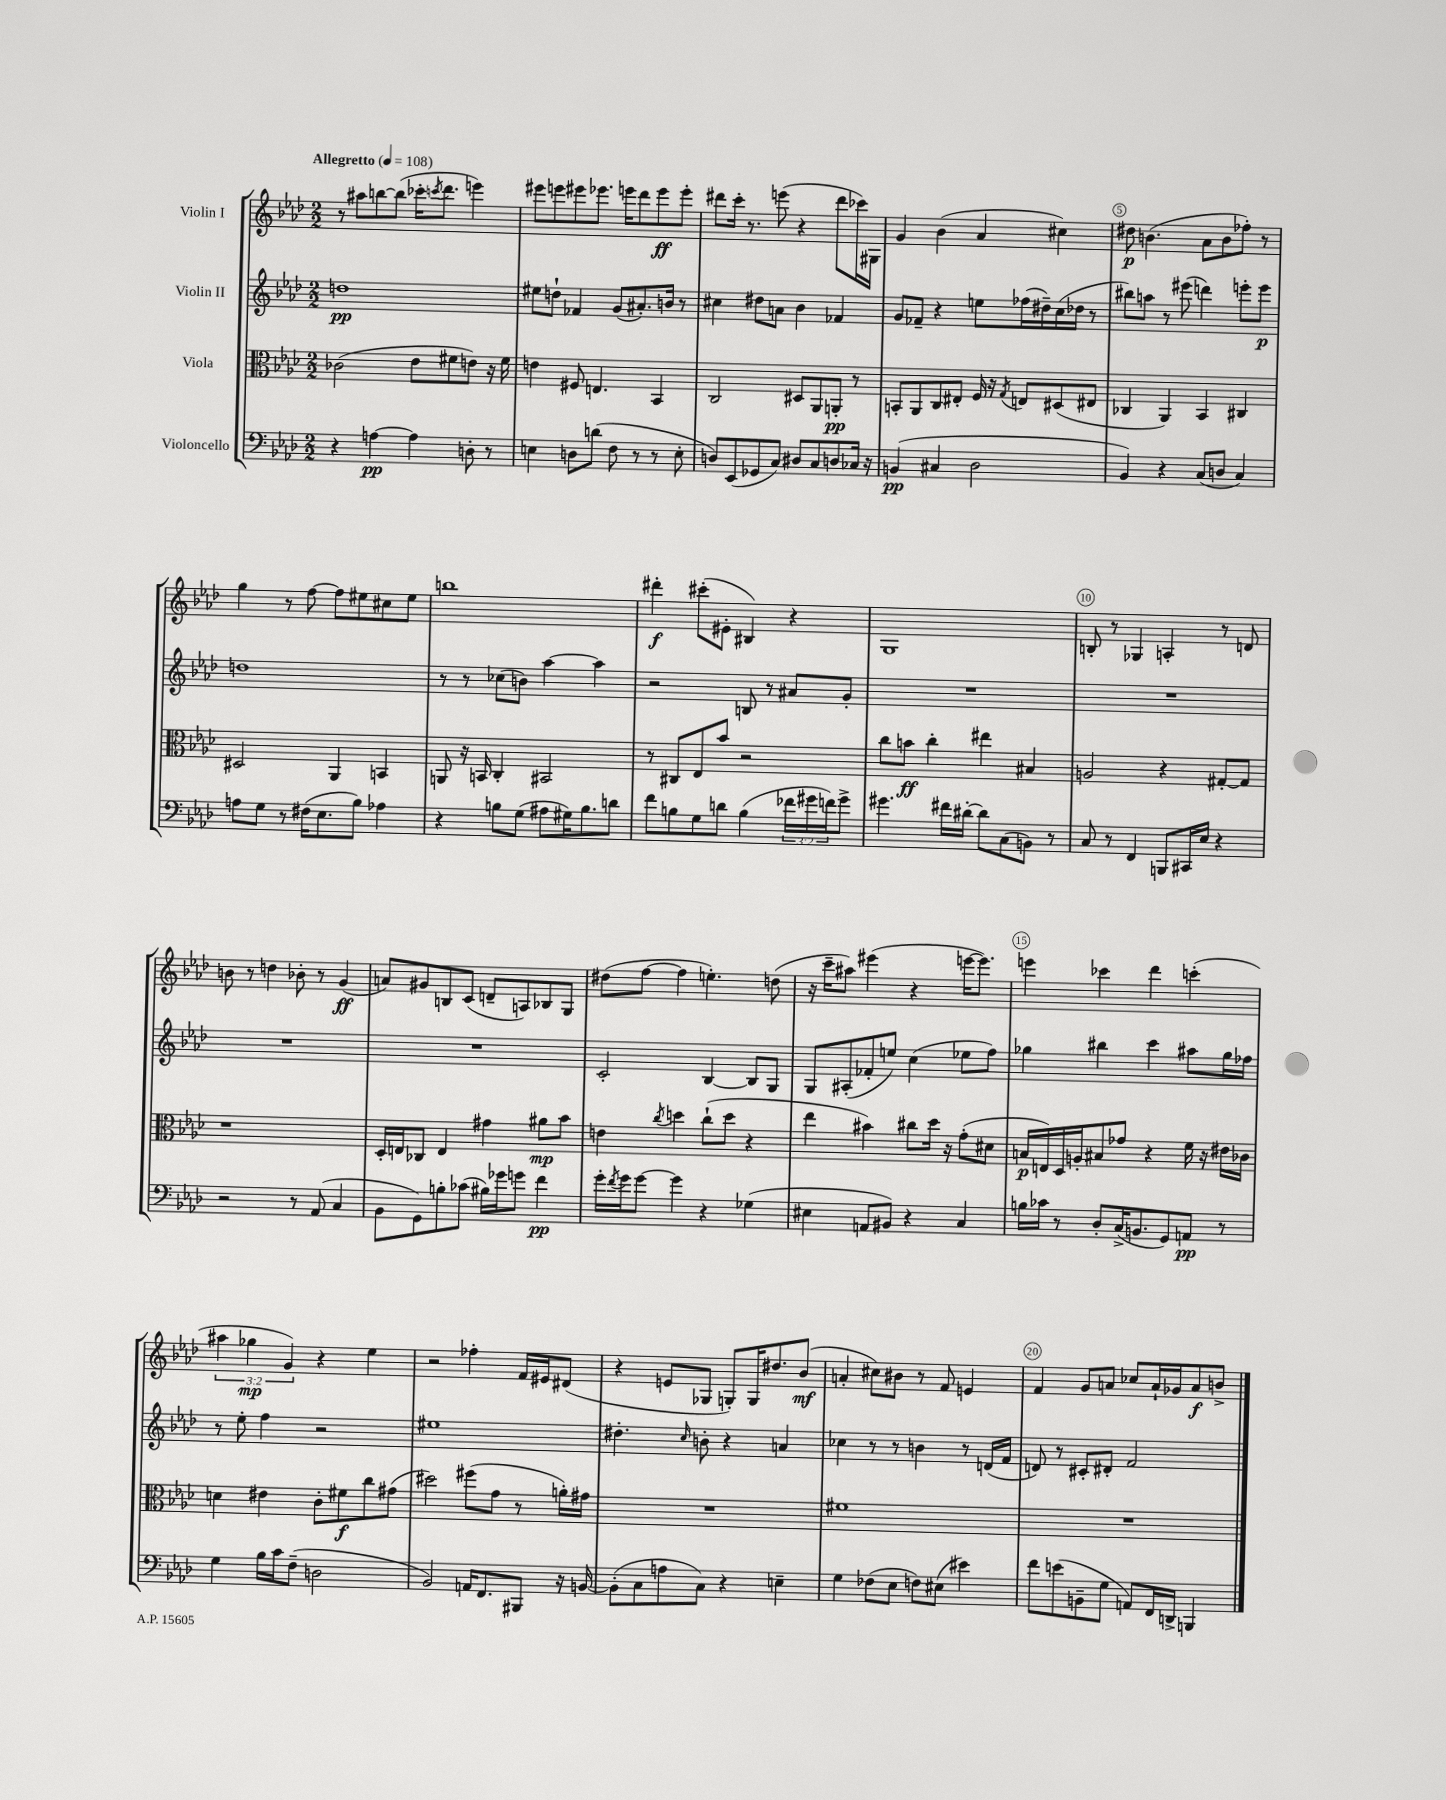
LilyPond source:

<<
\new StaffGroup <<
\new Staff = "s0" \with { instrumentName = "Violin I" } {
    \clef treble \key aes \major \numericTimeSignature \time 2/2 \override Staff.TupletNumber.text = #tuplet-number::calc-fraction-text \tempo "Allegretto" 4 = 108
    r8 ais''8 b''8~ b''8( ces'''16-. \acciaccatura { c'''8 } des'''8. e'''4) |
    eis'''8 e'''8 eis'''8 ees'''8. e'''16 des'''8 e'''8\ff e'''8-. |
    dis'''8 c'''16-. r8. e'''8( r4 dis'''8 ces'''16) gis16 |
    g'4 bes'4( aes'4 cis''4) |
    dis''8\p b'4.( aes'8 b'8 fes''8-.) r8 |
    g''4 r8 f''8~ f''8 eis''8 cis''8 eis''8 |
    b''1 |
    dis'''4-.\f cis'''8-.( eis'8-. bis4) r4 |
    g1 |
    b8-. r8 ges4 a4-. r8 d'8 |
    b'8 r8 d''4 bes'8-. r8 g'4\ff( |
    a'8) gis'8 b8 c'8( d'8-- a8) bes8 g8 |
    dis''8( f''8~ f''4 e''4.-.) d''8( |
    r16 c'''16-- ais''8) eis'''4( r4 e'''16~ e'''8.) |
    e'''4 ces'''4 des'''4 c'''4-.( |
    \tuplet 3/2 { ais''4 ges''4\mp g'4) } r4 ees''4 |
    r2 fes''4-. f'16 eis'16 dis'8( |
    r4 e'8 ges8 g8-.) g16 dis''8. bes'8\mf( |
    a'4-. cis''8) bis'8 r8 f'8 e'4 |
    f'4 g'8 a'8 ces''8 a'16-! ges'16 a'8\f b'8-> \bar "|." |
}
\new Staff = "s1" \with { instrumentName = "Violin II" } {
    \clef treble \key aes \major \numericTimeSignature \time 2/2
    d''1\pp |
    eis''8 d''8-! fes'4 g'8( ais'8.-.) b'16 r8 |
    cis''4 dis''8 a'8 bes'4 fes'4 |
    g'8 fes'8-- r4 e''8 fes''16( dis''16--) c''16( des''16 r8 |
    bis''8) a''8 r8 eis'''8( d'''4) e'''8-. e'''8\p |
    d''1 |
    r8 r8 ces''8( b'8) aes''4~ aes''4 |
    r2 b8 r8 ais'8 g'8-. |
    R1 |
    R1 |
    R1 |
    R1 |
    c'2-. bes4~ bes8 g8 |
    g8 ais8-.( fes'8-. e''8) c''4( ees''8 f''8) |
    ges''4 bis''4 c'''4 ais''8 ges''16 fes''16 |
    r8 ees''8-. f''4 r2 |
    eis''1 |
    dis''4.-. \grace { c''16 } b'8-. r4 a'4 |
    ces''4 r8 r8 b'4 r8 d'16( f'16 |
    d'8) r8 cis'8-. dis'8-. f'2 \bar "|." |
}
\new Staff = "s2" \with { instrumentName = "Viola" } {
    \clef alto \key aes \major \numericTimeSignature \time 2/2
    ces'2( ees'8 fis'8 e'8) r16 fis'16 |
    e'4 fis8 e4. bes,4 |
    c2 dis8 aes,8 a,8-.\pp r8 |
    b,8-. aes,8 c8 eis8-. f16 r16 \acciaccatura { g8 } e8 dis8( eis8 |
    ces4 aes,4) bes,4 cis4 |
    dis2 aes,4 b,4 |
    a,8 r16 b,16 c4-. bis,2 |
    r8 cis8 ees8 bes'8 r2 |
    c''8 b'8\ff c''4-. eis''4 bis4 |
    a2 r4 gis8~-. gis8 |
    r1 |
    des16-. e16 ces8 e4 gis'4 ais'8\mp bes'8 |
    e'4 \acciaccatura { c''8 } d''4 c''8-!( d''8 r4 |
    ees''4 bis'4) cis''8 des''16 r16 g'8-.( dis'8 |
    b16\p e16) des16 a16-. bis8 ges'8 r4 f'16 r16 eis'16 ces'16 |
    d'4 eis'4 c'8-. fis'8\f c''8 gis'8( |
    dis''2) fis''8( g'8 r8 a'16-.) gis'16 |
    R1 |
    fis'1 |
    R1 \bar "|." |
}
\new Staff = "s3" \with { instrumentName = "Violoncello" } {
    \clef bass \key aes \major \numericTimeSignature \time 2/2 \override Staff.TupletNumber.text = #tuplet-number::calc-fraction-text
    r4 a4~\pp a4 d8-. r8 |
    e4 d8 d'8( f8 r8 r8 e8-. |
    d8) ees,8( ges,8 c8) dis8 c8 d8 ces16 r16 |
    b,4\pp( cis4 des2 |
    bes,4) r4 c8( d8 c4) |
    a8 g8 r8 fis16( ees8. bes8) aes4 |
    r4 b8 g8( ais8 gis16) b8. d'8 |
    f'8 b8 g8 d'8 b4( \tuplet 3/2 { fes'16 gis'16 f'16) } gis'8-> |
    gis'4. fis'16 dis'16~-. dis'8 c8( b,8) r8 |
    c8 r8 f,4 b,,8 cis,16 ees16 r4 |
    r2 r8 aes,8( c4 |
    bes,8 g,8) b8-. ces'8( bis16) ges'16 g'8 f'4\pp |
    g'16-. \acciaccatura { f'8 } g'16 g'8~ g'4 r4 ges4( |
    eis4 a,8 bis,8) r4 c4 |
    b16 ces'16 r8 des8-. c16->( b,8. g,8) a,8\pp r8 |
    g4 bes16 c'16 f8--( d2 |
    bes,2) a,16 f,8. bis,,8 r16 b,16~ |
    b,8-.( c8 a8 c8) r4 e4-- |
    g4 fes8( ees8 f8) eis8( eis'4) |
    f'8 e'8( b,8-- g8 a,8) f,16 d,16-> b,,4 \bar "|." |
}
>>
>>
\layout { \context { \Score \override BarNumber.break-visibility = ##(#f #t #t) barNumberVisibility = #(every-nth-bar-number-visible 5) \override BarNumber.stencil = #(make-stencil-circler 0.1 0.3 ly:text-interface::print) } }
